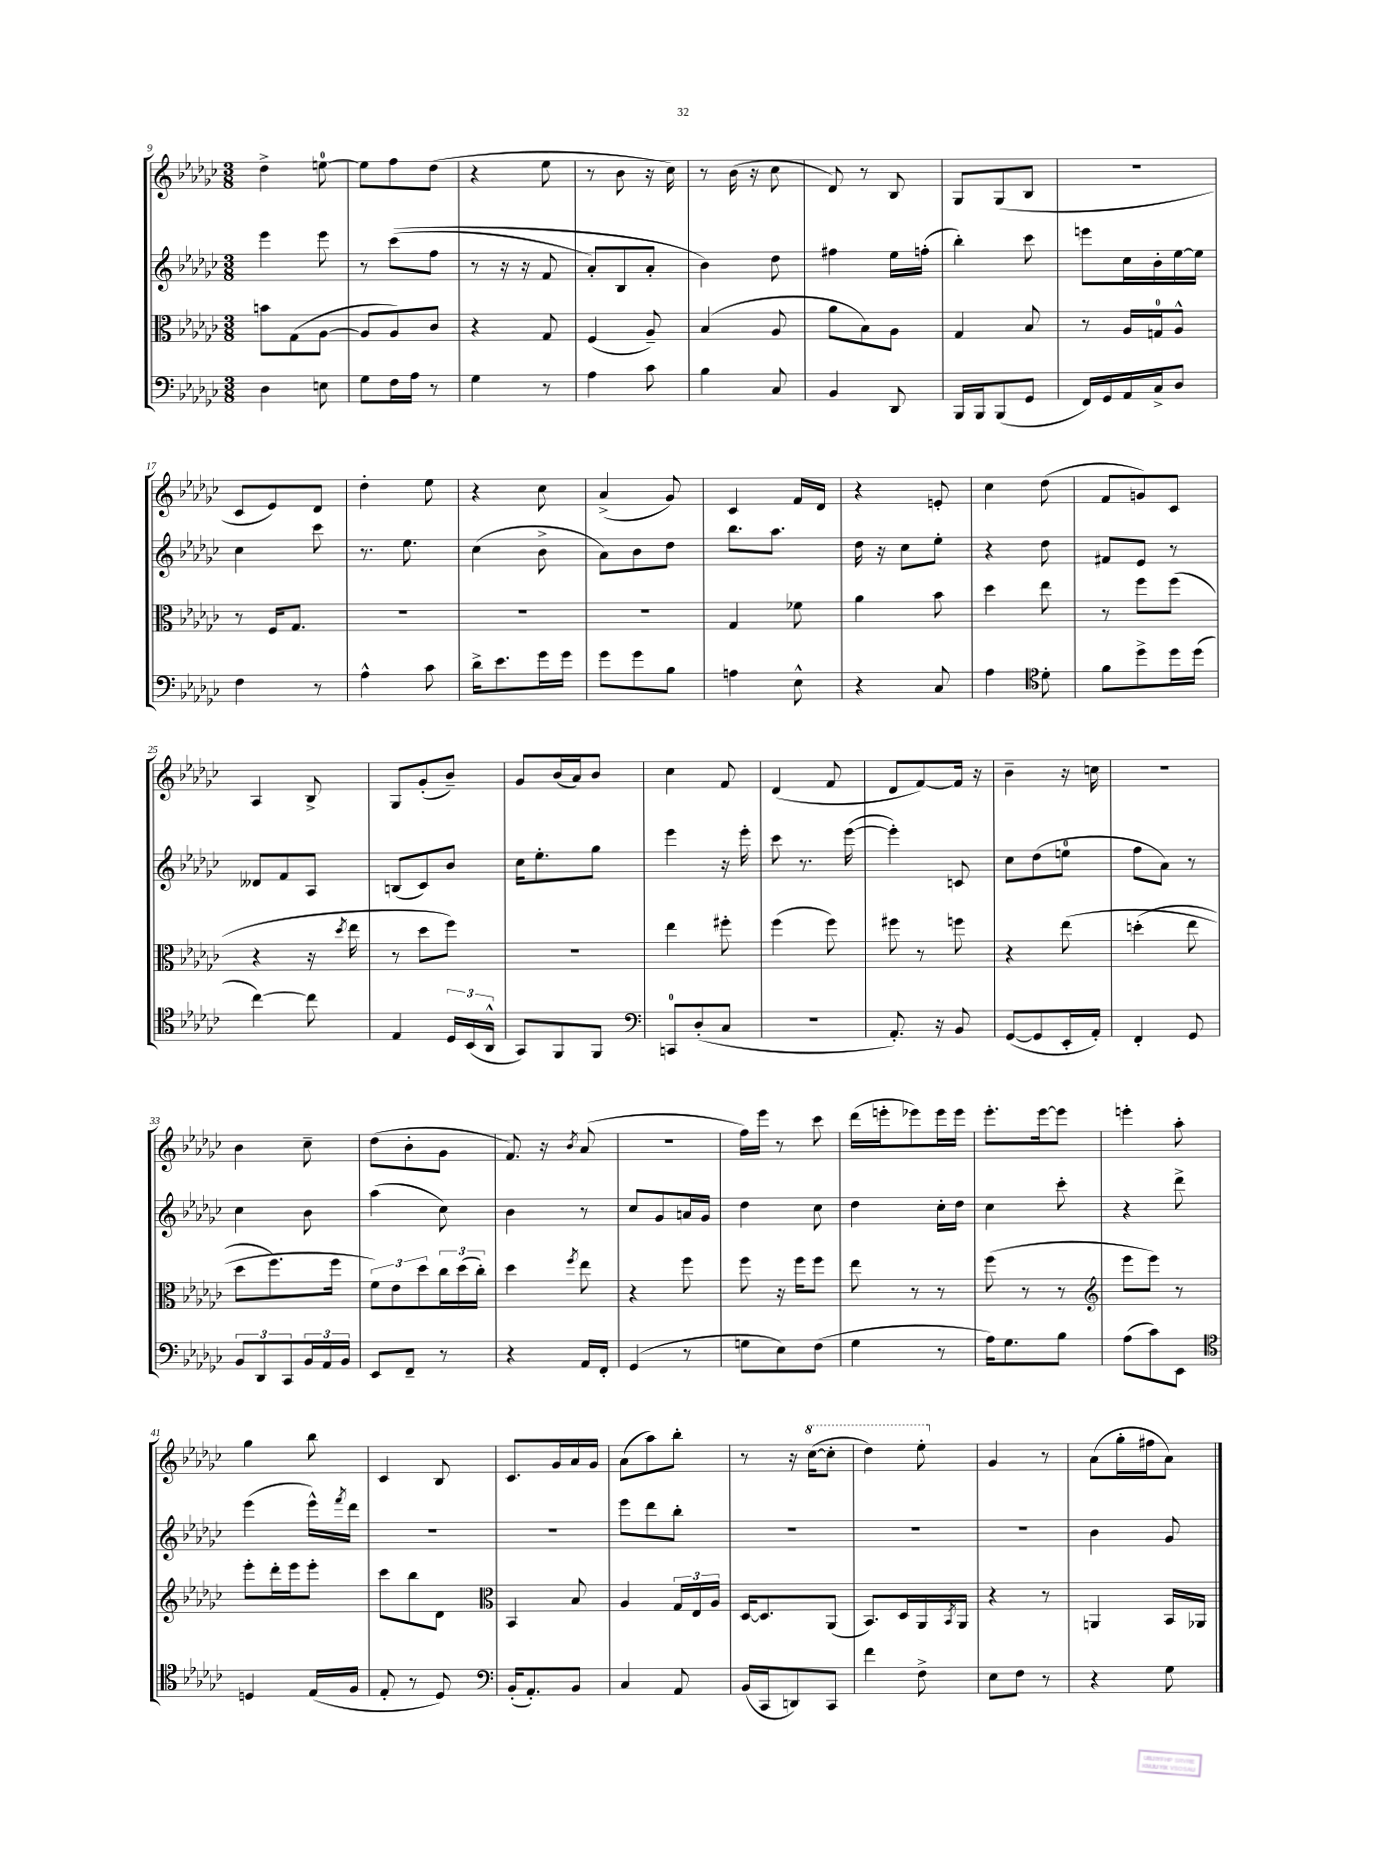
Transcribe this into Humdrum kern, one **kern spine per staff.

**kern	**kern	**kern	**kern
*part4	*part3	*part2	*part1
*staff4	*staff3	*staff2	*staff1
*clefF4	*clefC3	*clefG2	*clefG2
*k[b-e-a-d-g-c-]	*k[b-e-a-d-g-c-]	*k[b-e-a-d-g-c-]	*k[b-e-a-d-g-c-]
*M3/8	*M3/8	*M3/8	*M3/8
=9	=9	=9	=9
4D-\	8bn\L	4eee-\	4dd-^\
.	(8G-\	.	.
8En\	[8A-\J	8eee-\	[8een\
=10	=10	=10	=10
8G-\L	8A-/L]	8r	8ee\L]
16F\L	8A-/)	((8ccc-\L	8ff\
16A-\JJ	.	.	.
8r	8c-/J	8ff\J	(8dd-\J
=11	=11	=11	=11
4G-\	4r	8r	4r
.	.	16r	.
.	.	16r	.
8r	8G-/	8f/	8ee-\
=12	=12	=12	=12
4A-\	(4F/	8a-'/L)	8r
.	.	8B-/	8b-\
8c-\	8A-~/)	8a-'/J	16r
.	.	.	16cc-\)
=13	=13	=13	=13
4B-\	(4B-/	4b-\)	8r
.	.	.	(16b-\
.	.	.	16r
8C-/	8A-/	8dd-\	8cc-\
=14	=14	=14	=14
4BB-/	8a-\L	4ff#X\	8d-/)
.	8B-\)	.	8r
8DD-/	8A-\J	16ee-\LL	8B-/
.	.	(16ffn'\JJ	.
=15	=15	=15	=15
16BBB-/LL	4G-/	4bb-'\)	8G-/L
16BBB-/J	.	.	.
(8BBB-/	.	.	(8G-/
8GG-/J	8B-/	8ccc-\	8B-/J
=16	=16	=16	=16
16FF/LL)	8r	8eeen\L	4.r
16GG-/	.	.	.
16AA-/	16A-/LL	16cc-\L	.
16C-^/J	16Gn/J	16b-'\	.
8D-/J	8A-^^/J	[16ee-\	.
.	.	16ee-\JJ]	.
!!LO:LB:g=z
=17	=17	=17	=17
4F\	8r	4cc-\	8c-/L
.	16F/KL	.	8e-/)
.	8.G-/J	.	.
8r	.	8ccc-\	8d-/J
=18	=18	=18	=18
4A-^^\	4.r	8.r	4dd-'\
.	.	8.ee-\	.
8c-\	.	.	8ee-\
=19	=19	=19	=19
16d-^\KL	4.r	(4cc-\	4r
8.e-\	.	.	.
16g-\L	.	8b-^\	8cc-\
16g-\JJ	.	.	.
=20	=20	=20	=20
8g-\L	4.r	8a-\L)	(4a-^/
8g-\	.	8b-\	.
8B-\J	.	8dd-\J	8g-/)
=21	=21	=21	=21
4An\	4G-/	8.bb-\L	4c-/
.	.	8.aa-\J	.
8E-^^\	8f-X\	.	16f/LL
.	.	.	16d-/JJ
=22	=22	=22	=22
4r	4a-\	16dd-\	4r
.	.	16r	.
.	.	8cc-\L	.
8C-/	8b-\	8ee-'\J	8en'/
=23	=23	=23	=23
4A-\	4dd-\	4r	4cc-\
*clefC4	*	*	*
8d-'\	8ee-\	8dd-\	(8dd-\
=24	=24	=24	=24
8f\L	8r	8f#X/L	8f/L
8dd-^\	8ff\L	8e-/J	8gn/)
16dd-\L	(8ff\J	8r	8c-/J
(16dd-\JJ	.	.	.
!!LO:LB:g=z
=25	=25	=25	=25
[4cc-\)	4r	8d--X/L	4A-/
.	.	8f/	.
8cc-\]	16r	8A-/J	8B-^/
.	8qdd-/	.	.
.	16ee-\	.	.
=26	=26	=26	=26
4E-/	8r	(8Bn/L	8G-/L
.	8dd-\L	8c-/)	(8g-'/
24D-/LL	8ff\J)	8b-/J	8b-~/J)
(24BB-/	.	.	.
24AA-^^/JJ	.	.	.
=27	=27	=27	=27
8GG-/L)	4.r	16cc-\KL	8g-/L
.	.	8.ee-'\	.
8FF/	.	.	(16b-/L
.	.	.	16a-/J)
8FF/J	.	8gg-\J	8b-/J
=28	=28	=28	=28
*clefF4	*	*	*
8CCn/L	4ee-\	4eee-\	4cc-\
(8D-'/	.	.	.
8C-/J	8ff#X'\	16r	8f/
.	.	16eee-'\	.
=29	=29	=29	=29
4.r	(4ff\	8ccc-\	(4d-/
.	.	8.r	.
.	8ff\)	.	8f/
.	.	([16eee-\	.
=30	=30	=30	=30
8.AA-'/)	8ff#X\	4eee-'\])	8d-/L
.	8r	.	[8f/)
16r	.	.	.
8BB-/	8ffn\	8cn/	16f/Jk]
.	.	.	16r
=31	=31	=31	=31
([8GG-/L	4r	8cc-\L	4b-~\
8GG-/]	.	(8dd-\	.
16EE-'/L	(8ee-\	8een\J	16r
16AA-'/JJ)	.	.	16ccn\
=32	=32	=32	=32
4FF'/	(4ddn'\	8ff\L	4.r
.	.	8a-\J)	.
8GG-/	8ee-\	8r	.
!!LO:LB:g=z
=33	=33	=33	=33
12BB-/L	8dd-\L	4cc-\	4b-\
12DD-/	.	.	.
.	8.ff\)	.	.
12CC-/	.	.	.
24BB-/L	.	8b-\	8cc-~\
24AA-/	.	.	.
.	16ff\Jk	.	.
24BB-/JJ	.	.	.
=34	=34	=34	=34
8EE-/L	12f\L)	(4aa-\	(8dd-\L
.	12e-\	.	.
8FF~/J	.	.	8b-'\
.	12dd-\	.	.
8r	24cc-\L	8cc-\)	8g-\J
.	(24dd-\	.	.
.	24cc-'\JJ)	.	.
=35	=35	=35	=35
4r	4dd-\	4b-\	8.f/)
.	.	.	16r
.	8qff/	.	8qb-/
16AA-/LL	8ee-\	8r	(8a-/
16FF'/JJ	.	.	.
=36	=36	=36	=36
(4GG-/	4r	8cc-/L	4.r
.	.	8g-/	.
8r	8ff\	16an/L	.
.	.	16g-/JJ	.
=37	=37	=37	=37
8Gn\L	8ff\	4dd-\	16ff\LL)
.	.	.	16eee-\JJ
8E-\)	16r	.	8r
.	16ff\KL	.	.
(8F\J	8ff\J	8cc-\	8ccc-\
=38	=38	=38	=38
4G-\	8ee-\	4dd-\	(16ddd-\LL
.	.	.	16eeen'\J
.	8r	.	8eee-X\)
8r	8r	16cc-'\LL	16eee-\L
.	.	16dd-\JJ	16eee-\JJ
=39	=39	=39	=39
16A-\KL)	(8ff\	4cc-\	8.eee-'\L
8.G-\	.	.	.
.	8r	.	.
.	.	.	[16eee-\k
8B-\J	8r	8ccc-'\	8eee-\J]
=40	=40	=40	=40
*	*clefG2	*	*
(8A-\L	8eee-\L	4r	4eeen'\
8c-\)	8eee-\J)	.	.
8EE-\J	8r	8ddd-^\	8aa-'\
!!LO:LB:g=z
=41	=41	=41	=41
*clefC4	*	*	*
4Dn/	8eee-'\L	(4eee-\	4gg-\
.	16ddd-'\L	.	.
.	16eee-\J	.	.
(16E-/LL	8eee-'\J	16eee-^^\LL)	8bb-\
.	.	8qfff/	.
16F/JJ	.	16ddd-\JJ	.
=42	=42	=42	=42
8E-'/	8ccc-\L	4.r	4c-/
8r	8bb-\	.	.
8D-/)	8d-\J	.	8B-/
=43	=43	=43	=43
*clefF4	*clefC3	*	*
(16BB-'/KL	4BB-/	4.r	8.c-/L
8.AA-'/)	.	.	.
.	.	.	16g-/L
8BB-/J	8B-/	.	16a-/
.	.	.	16g-/JJ
=44	=44	=44	=44
4C-/	4A-/	8eee-\L	(8a-\L
.	.	8ddd-\	8aa-\)
8AA-/	24G-/LL	8bb-'\J	8bb-'\J
.	24E-/	.	.
.	24A-/JJ	.	.
=45	=45	=45	=45
(16BB-/LL	[16D-/KL	4.r	8r
16CC-/J	8.D-/]	.	.
8DDn/)	.	.	16r
*	*	*	*8va
.	.	.	([16ccc-\KL
8CC-/J	(8AA-/J	.	8ccc-'\J]
=46	=46	=46	=46
4f\	8.BB-/L)	4.r	4ddd-\)
.	16D-/L	.	.
8F^\	16AA-/	.	8eee-'\
.	8qBB-/	.	.
.	16AA-/JJ	.	.
=47	=47	=47	=47
*	*	*	*X8va
8E-\L	4r	4.r	4g-/
8F\J	.	.	.
8r	8r	.	8r
=48	=48	=48	=48
4r	4AAn/	4b-\	(8a-\L
.	.	.	16gg-'\L
.	.	.	16ff#X\J
8G-\	16BB-/LL	8g-/	8a-\J)
.	16AA-X/JJ	.	.
==	==	==	==
*-	*-	*-	*-
